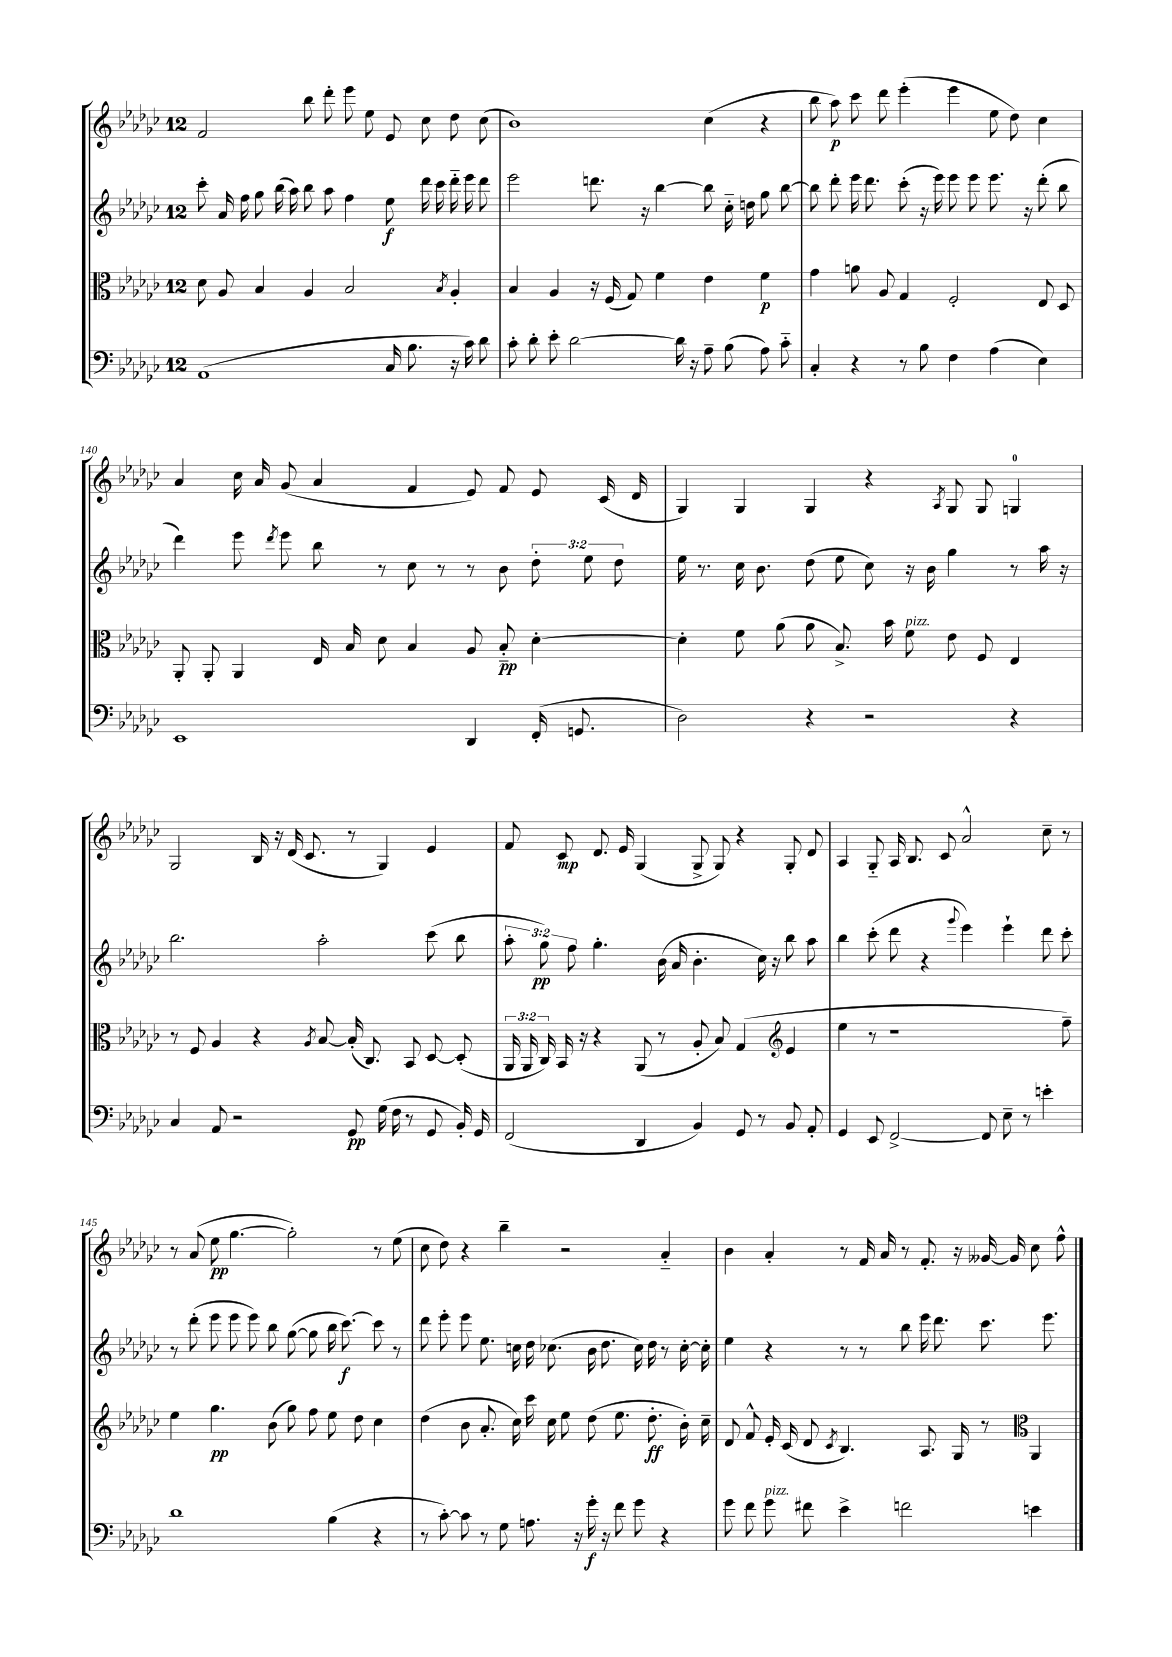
<<
\new StaffGroup <<
\new Staff = "s0" {
    \clef treble \key ges \major \once \override Staff.TimeSignature.style = #'single-digit \time 12/8
    \autoBeamOff f'2 bes''8 des'''8-. ees'''8 ees''8 ees'8 ces''8 des''8 ces''8( |
    bes'1) ces''4( r4 |
    bes''8 aes''8\p) ces'''8 des'''8 ees'''4-.( ees'''4 ees''8 des''8) ces''4 |
    aes'4 ces''16 aes'16 ges'8( aes'4 f'4 ees'8) f'8 ees'8 ces'16( des'16 |
    ges4) ges4 ges4 r4 \acciaccatura { aes8 } ges8 ges8 g4-0 |
    ges2 bes16 r16 des'16( ces'8. r8 ges4) ees'4 |
    f'8 ces'8\mp des'8. ees'16 ges4( ges8-> ges8) r4 ges8-. des'8 |
    aes4 ges8-_ aes16 bes8. ces'8 aes'2-^ ces''8-- r8 |
    r8 aes'8( ees''8\pp ges''4.~ ges''2-.) r8 ees''8( |
    ces''8 des''8) r4 bes''4-- r2 aes'4-_ |
    bes'4 aes'4-. r8 f'16 aes'16 r8 f'8.-. r16 geses'16~ geses'16 ces''8 f''8-^ \bar "|." |
}
\new Staff = "s1" {
    \clef treble \key ges \major \once \override Staff.TimeSignature.style = #'single-digit \time 12/8 \override Staff.TupletNumber.text = #tuplet-number::calc-fraction-text
    \autoBeamOff ces'''8-. aes'16 f''16 ges''8 bes''16( aes''16) bes''8 aes''8 f''4 ees''8\f des'''16 ces'''16 des'''16-_ ees'''16 des'''8 |
    ees'''2 d'''8. r16 bes''4~ bes''8 ces''16-_ d''16 ges''8 bes''8~ |
    bes''8 des'''8-. ees'''16 des'''8. ces'''8-.( r16 ees'''16) ees'''8 ees'''8 ees'''8. r16 des'''8-.( bes''8 |
    des'''4) ees'''8 \acciaccatura { des'''8 } ees'''8 bes''8 r8 ces''8 r8 r8 bes'8 \tuplet 3/2 { des''8-. ees''8 des''8 } |
    ees''16 r8. ces''16 bes'8. des''8( ees''8 ces''8) r16 bes'16 ges''4 r8 aes''16 r16 |
    bes''2. aes''2-. ces'''8( bes''8 |
    \tuplet 3/2 { aes''8-. ges''8\pp) f''8 } ges''4.-. bes'16( aes'16 bes'4.-. ces''16) r16 bes''8 aes''8 |
    bes''4 ces'''8-.( des'''8 r4 \appoggiatura { ges'''8 } ees'''4) ees'''4-! des'''8 ces'''8-. |
    r8 des'''8-.( ees'''8 ees'''8 ees'''8) bes''8 ges''8~( ges''8 bes''16 ces'''8.~\f) ces'''8 r8 |
    des'''8 ees'''8-. ees'''8 ees''8. c''16 des''16 ces''8.( bes'16 des''8. ces''16) des''16 r8 ces''16~-. ces''16-. |
    ees''4 r4 r8 r8 bes''8 ees'''16 des'''8. ces'''8. ees'''8. \bar "|." |
}
\new Staff = "s2" {
    \clef alto \key ges \major \once \override Staff.TimeSignature.style = #'single-digit \time 12/8 \override Staff.TupletNumber.text = #tuplet-number::calc-fraction-text
    \autoBeamOff des'8 aes8 bes4 aes4 bes2 \acciaccatura { bes8 } aes4-. |
    bes4 aes4 r16 f16( ges8) f'4 ees'4 f'4\p |
    ges'4 a'8 aes8 ges4 f2-. ees8 des8 |
    aes,8-. aes,8-. aes,4 ees16 bes16 des'8 bes4 aes8 bes8-_\pp des'4~-. |
    des'4-. f'8 aes'8( aes'8 bes8.->) bes'16 f'8^\markup { \italic "pizz." } ees'8 f8 ees4 |
    r8 f8 aes4 r4 \acciaccatura { aes8 } bes8~ bes16-.( ces8.) bes,8 des8~ des8-.( |
    \tuplet 3/2 { aes,16 aes,16 ces16) } bes,16 r16 r4 aes,8( r8 aes8-. bes8) ges4( \clef treble ees'4 |
    ees''4 r8 r1 f''8--) |
    ees''4 ges''4.\pp bes'8( ges''8) f''8 ees''8 des''8 ces''4 |
    des''4( bes'8 aes'8.-. ces''16) ces'''16 ces''16 ees''8 des''8( ees''8. des''8.-.\ff bes'16-.) ces''16-- |
    des'8 f'8-^ ees'16-. ces'16( des'8 \acciaccatura { ces'8 } bes4.) aes8. ges16 r8 \clef alto aes,4 \bar "|." |
}
\new Staff = "s3" {
    \clef bass \key ges \major \once \override Staff.TimeSignature.style = #'single-digit \time 12/8
    \autoBeamOff aes,1( ces16 bes8. r16 ces'16) des'8 |
    ces'8-. des'8-. ees'8-. des'2~ des'16 r16 aes8-- bes8( aes8) ces'8-_ |
    ces4-. r4 r8 bes8 f4 aes4( ees4) |
    ees,1 des,4 f,16-.( g,8. |
    des2) r4 r2 r4 |
    ces4 aes,8 r2 ges,8\pp ges16( f16 r8 ges,8 bes,16-.) ges,16 |
    f,2( des,4 bes,4) ges,8 r8 bes,8 aes,8-. |
    ges,4 ees,8 f,2~-> f,8 ees8-- r8 e'4-. |
    des'1 bes4( r4 |
    r8 ces'8~-.) ces'8 r8 ges8 a8. r16 ges'16-.\f r16 f'8 ges'8 r4 |
    ges'8 f'8 ges'8^\markup { \italic "pizz." } fis'8 ees'4-> f'2 e'4 \bar "|." |
}
>>
>>
\layout { \context { \Score currentBarNumber = #137 \override BarNumber.break-visibility = ##(#f #t #t) barNumberVisibility = #(every-nth-bar-number-visible 5) } }
